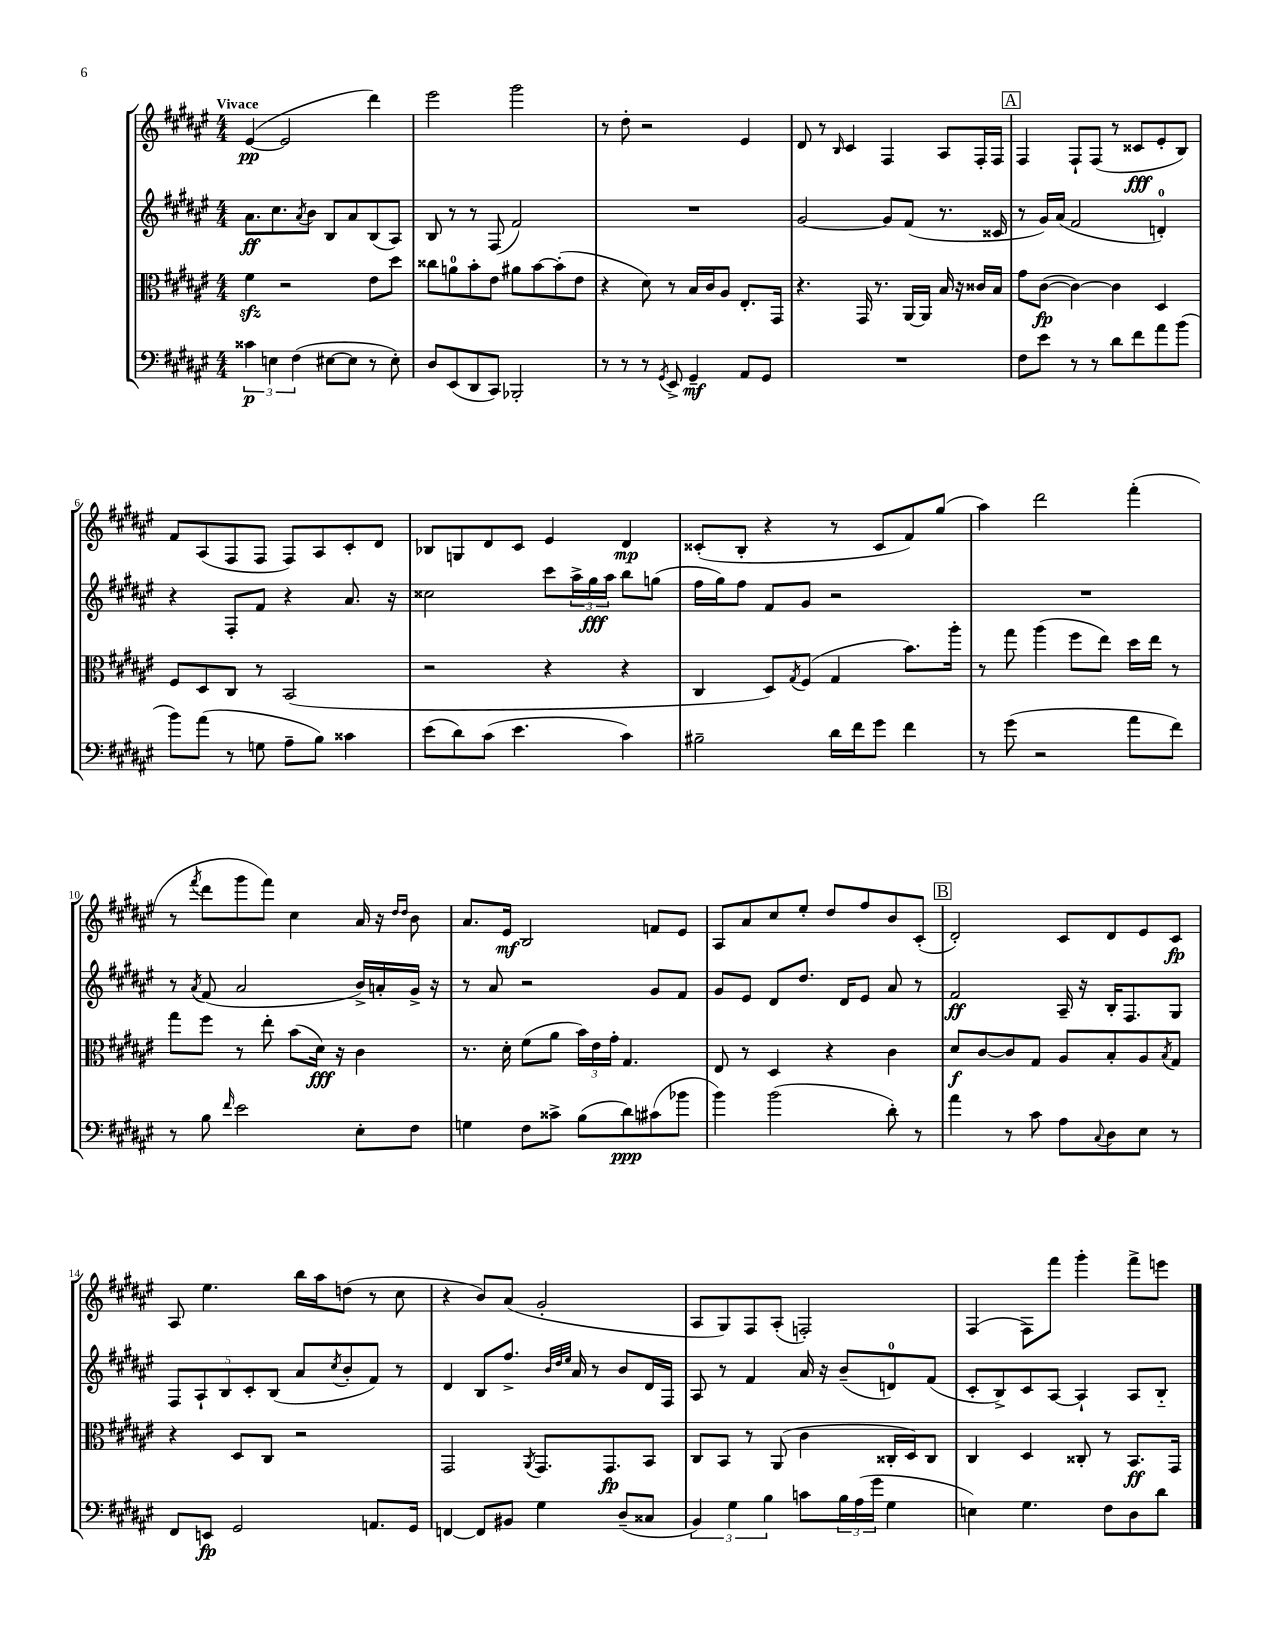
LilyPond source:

<<
\new StaffGroup <<
\new Staff = "s0" {
    \clef treble \key fis \major \numericTimeSignature \time 4/4 \tempo "Vivace"
    eis'4~\pp( eis'2 dis'''4) |
    eis'''2 gis'''2 |
    r8 dis''8-. r2 eis'4 |
    dis'8 r8 \grace { b16 } cis'4 fis4 ais8 fis16-. fis16 |
    \mark \markup { \box "A" } fis4 fis8-! fis8( r8 cisis'8\fff eis'8-. b8) |
    fis'8 ais8( fis8 fis8 fis8) ais8 cis'8-. dis'8 |
    bes8 g8 dis'8 cis'8 eis'4 dis'4\mp |
    cisis'8-.( b8-. r4 r8 cisis'8 fis'8) gis''8( |
    ais''4) dis'''2 fis'''4-.( |
    r8 \acciaccatura { fis'''8 } dis'''8 gis'''8 fis'''8) cis''4 ais'16 r16 \grace { dis''16 dis''16 } b'8 |
    ais'8. eis'16\mf b2 f'8 eis'8 |
    ais8 ais'8 cis''8 eis''8-. dis''8 fis''8 b'8 cis'8-.( |
    \mark \markup { \box "B" } dis'2-.) cis'8 dis'8 eis'8 cis'8\fp |
    ais8 eis''4. b''16 ais''16 d''8( r8 cis''8 |
    r4 b'8) ais'8( gis'2-. |
    ais8 gis8) fis8 ais8-.( f2-.) |
    fis4( fis8) fis'''8 gis'''4-. fis'''8-> e'''8 \bar "|." |
}
\new Staff = "s1" {
    \clef treble \key fis \major \numericTimeSignature \time 4/4
    ais'8.\ff cis''8. \acciaccatura { ais'8 } b'8 b8 ais'8 b8( ais8) |
    b8 r8 r8 fis8( fis'2) |
    R1 |
    gis'2~ gis'8 fis'8( r8. cisis'16 |
    \mark \markup { \box "A" } r8 gis'16) ais'16( fis'2 d'4-0-.) |
    r4 fis8-. fis'8 r4 ais'8. r16 |
    cisis''2 cis'''8 \tuplet 3/2 { ais''16-> gis''16\fff ais''16 } b''8 g''8( |
    fis''16 gis''16) fis''8 fis'8 gis'8 r2 |
    R1 |
    r8 \acciaccatura { ais'8 } fis'8( ais'2 b'16->) a'16-. gis'16-> r16 |
    r8 ais'8 r2 gis'8 fis'8 |
    gis'8 eis'8 dis'8 dis''8. dis'16 eis'8 ais'8 r8 |
    \mark \markup { \box "B" } fis'2\ff ais16-- r16 b16-. fis8. gis8 |
    \tuplet 5/4 { fis8 ais8-! b8 cis'8-. b8( } ais'8 \acciaccatura { cis''8 } b'8-. fis'8) r8 |
    dis'4 b8 fis''8.-> \grace { b'32 dis''32 eis''32 } ais'16 r8 b'8 dis'16 fis16 |
    ais8 r8 fis'4 ais'16 r16 b'8--( d'8-0) fis'8( |
    cis'8-. b8->) cis'8 ais8~ ais4-! ais8 b8-_ \bar "|." |
}
\new Staff = "s2" {
    \clef alto \key fis \major \numericTimeSignature \time 4/4
    fis'4\sfz r2 eis'8 dis''8 |
    cisis''8 a'8-0 b'8-. eis'8 ais'8 b'8~ b'8-.( eis'8 |
    r4 dis'8) r8 b16 cis'16 ais8 eis8.-. gis,16 |
    r4. gis,16 r8. ais,16~ ais,16 b16 r16 cisis'16 b16 |
    \mark \markup { \box "A" } gis'8 cis'8~\fp( cis'4~) cis'4 dis4 |
    fis8 dis8 cis8 r8 b,2( |
    r2 r4 r4 |
    cis4 dis8) \acciaccatura { gis8 } fis8( gis4 b'8.) ais''16-. |
    r8 gis''8 ais''4( fis''8 eis''8) dis''16 eis''16 r8 |
    gis''8 fis''8 r8 eis''8-. b'8( dis'16\fff) r16 cis'4 |
    r8. dis'16-. fis'8( ais'8 \tuplet 3/2 { b'16) eis'16 gis'16-. } gis4. |
    eis8 r8 dis4 r4 cis'4 |
    \mark \markup { \box "B" } dis'8\f cis'8~ cis'8 gis8 ais8 b8-. ais8 \acciaccatura { b8 } gis8 |
    r4 dis8 cis8 r2 |
    gis,2 \acciaccatura { ais,8 } gis,8. gis,8.\fp b,8 |
    cis8 b,8 r8 ais,8( cis'4 cisis16-. dis16) cisis8 |
    cis4 dis4 cisis8-. r8 b,8.\ff gis,16 \bar "|." |
}
\new Staff = "s3" {
    \clef bass \key fis \major \numericTimeSignature \time 4/4
    \tuplet 3/2 { cisis'4\p e4 fis4( } eis8~ eis8 r8 eis8-.) |
    dis8 eis,8( dis,8 cis,8) bes,,2-. |
    r8 r8 r8 \acciaccatura { gis,8 } eis,8-> gis,4--\mf ais,8 gis,8 |
    R1 |
    \mark \markup { \box "A" } fis8 eis'8 r8 r8 dis'8 fis'8 ais'8 b'8( |
    b'8) ais'8( r8 g8 ais8-- b8) cisis'4 |
    eis'8( dis'8) cis'8( eis'4. cis'4) |
    bis2-- dis'16 fis'16 gis'8 fis'4 |
    r8 gis'8( r2 ais'8 fis'8) |
    r8 b8 \grace { fis'16 } eis'2 eis8-. fis8 |
    g4 fis8 cisis'8-> b8( dis'8\ppp) cis'8( bes'8 |
    b'4) b'2( dis'8-.) r8 |
    \mark \markup { \box "B" } ais'4 r8 cis'8 ais8 \appoggiatura { cis8 } dis8 eis8 r8 |
    fis,8 e,8\fp gis,2 a,8. gis,16 |
    f,4~ f,8 bis,8 gis4 dis8--( cisis8 |
    \tuplet 3/2 { b,4) gis4 b4 } c'8 \tuplet 3/2 { b16 ais16( gis'16 } gis4 |
    e4) gis4. fis8 dis8 dis'8 \bar "|." |
}
>>
>>
